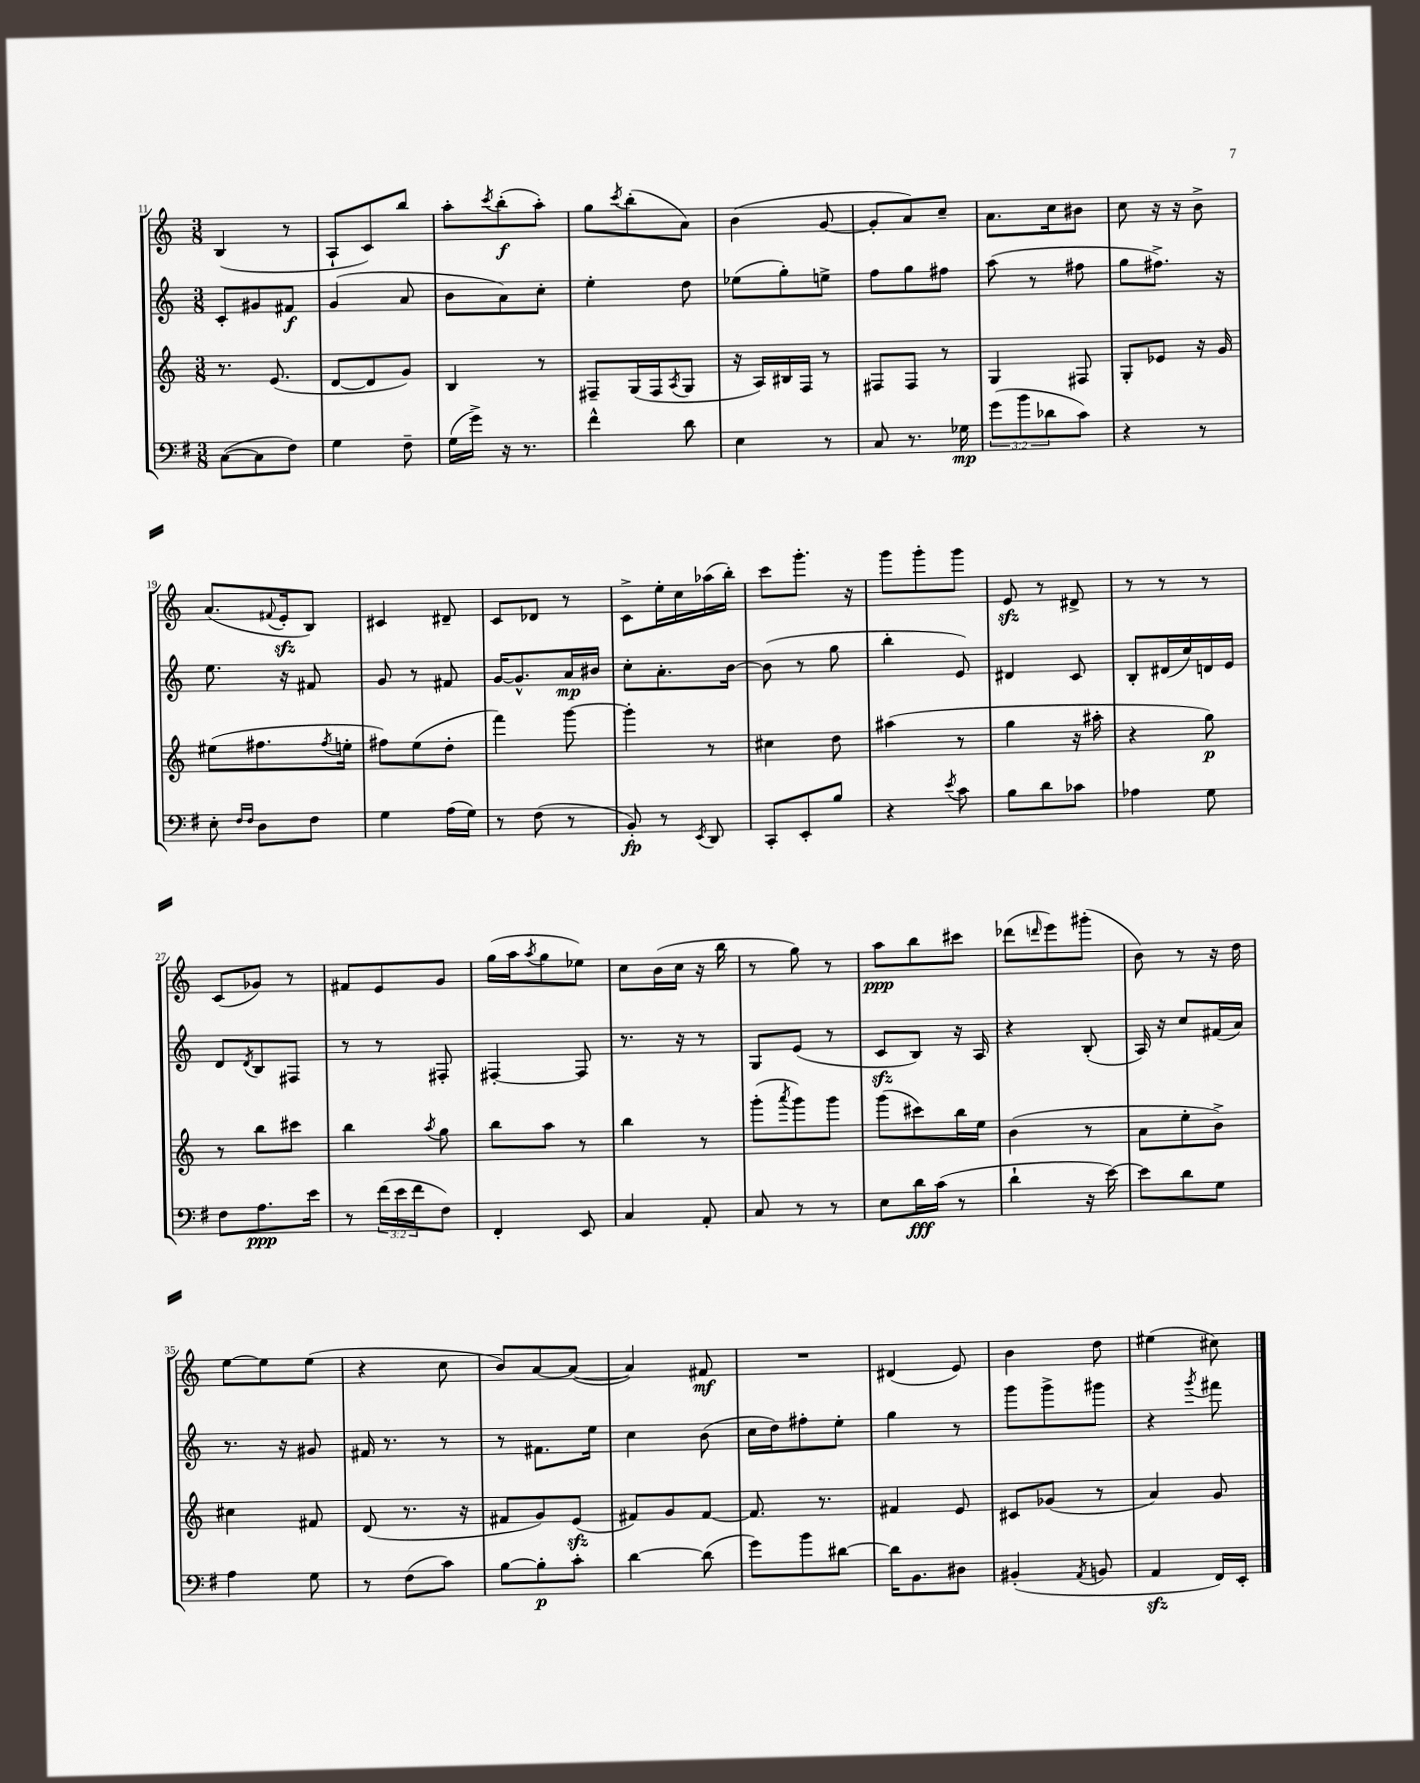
<<
\new StaffGroup <<
\new Staff = "s0" {
    \clef treble \key c \major \numericTimeSignature \time 3/8
    b4( r8 |
    a8-! c'8) b''8 |
    a''8-. \acciaccatura { c'''8 } b''8-.\f( a''8-.) |
    g''8 \acciaccatura { c'''8 } b''8-.( a'8) |
    b'4( g'8~ |
    g'8-. a'8) c''8-- |
    a'8. c''16 bis'8 |
    c''8 r16 r16 b'8-> |
    a'8.( \appoggiatura { fis'8 } e'16-.\sfz b8) |
    cis'4 dis'8-- |
    c'8 des'8 r8 |
    c'8-> e''16-. c''16 aes''16( b''16-.) |
    c'''8 g'''8.-. r16 |
    g'''8 g'''8-. g'''8 |
    e'8\sfz r8 dis'8-> |
    r8 r8 r8 |
    c'8( ges'8) r8 |
    fis'8 e'8 g'8 |
    g''16( a''16 \acciaccatura { a''8 } g''8 ees''8) |
    c''8 b'16( c''16 r16 b''16 |
    r8 g''8) r8 |
    a''8\ppp b''8 cis'''8 |
    des'''8( \grace { d'''16 } e'''8) gis'''8-.( |
    b'8) r8 r16 d''16 |
    e''8~ e''8 e''8( |
    r4 c''8 |
    b'8) a'8~ a'8~( |
    a'4) fis'8\mf |
    R4. |
    dis'4( e'8) |
    b'4 d''8 |
    eis''4( cis''8) \bar "|." |
}
\new Staff = "s1" {
    \clef treble \key c \major \numericTimeSignature \time 3/8
    c'8-. gis'8 fis'8\f |
    g'4( a'8 |
    b'8 a'8) c''8-. |
    e''4-. d''8 |
    ees''8( g''8-.) e''8-> |
    f''8 g''8 fis''8 |
    a''8( r8 fis''8 |
    g''8 fis''8.->) r16 |
    e''8. r16 fis'8 |
    g'8 r8 fis'8 |
    g'16~ g'8.-^ a'16\mp bis'16 |
    c''8-. a'8.-. b'16~ |
    b'8( r8 g''8 |
    b''4-. e'8) |
    dis'4 c'8 |
    b8-. dis'16( c''16) d'16 e'16 |
    d'8 \acciaccatura { d'8 } b8 fis8 |
    r8 r8 fis8-. |
    fis4~-. fis8 |
    r8. r16 r8 |
    g8 e'8( r8 |
    c'8\sfz b8) r16 a16 |
    r4 b8-.( |
    a16) r16 c''8 fis'16( a'16) |
    r8. r16 gis'8 |
    fis'16 r8. r8 |
    r8 fis'8. e''16 |
    c''4 b'8( |
    c''16 d''16) fis''8-. e''8-. |
    g''4 r8 |
    g'''8 g'''8-> gis'''8 |
    r4 \acciaccatura { g'''8 } fis'''8 \bar "|." |
}
\new Staff = "s2" {
    \clef treble \key c \major \numericTimeSignature \time 3/8
    r8. e'8.( |
    d'8~ d'8 g'8) |
    b4 r8 |
    fis8-- g16( fis16 \acciaccatura { a8 } g8 |
    r16 a16) bis16 f16 r8 |
    fis8 fis8 r8 |
    g4 fis8 |
    g8-. ees'8 r16 g'16 |
    eis''8( fis''8. \acciaccatura { fis''8 } e''16-. |
    fis''8) e''8( d''8-. |
    f'''4) g'''8~ |
    g'''4-. r8 |
    cis''4 d''8 |
    ais''4( r8 |
    g''4 r16 ais''16-. |
    r4 g''8\p) |
    r8 b''8 cis'''8 |
    b''4 \acciaccatura { a''8 } g''8 |
    b''8 a''8 r8 |
    b''4 r8 |
    g'''8-.( \acciaccatura { a'''8 } g'''8) g'''8 |
    g'''8( cis'''8) b''16 e''16 |
    b'4( r8 |
    a'8 e''8-. b'8->) |
    cis''4 fis'8 |
    d'8( r8. r16 |
    fis'8 g'8) e'8\sfz( |
    fis'8) g'8 fis'8~ |
    fis'8. r8. |
    fis'4 e'8 |
    cis'8 ges'8( r8 |
    a'4) g'8 \bar "|." |
}
\new Staff = "s3" {
    \clef bass \key g \major \numericTimeSignature \time 3/8 \override Staff.TupletNumber.text = #tuplet-number::calc-fraction-text
    c8~( c8 fis8) |
    g4 fis8-- |
    g16( g'16->) r16 r8. |
    fis'4-^ d'8 |
    e4 r8 |
    c8 r8. ges16\mp |
    \tuplet 3/2 { g'8( b'8 des'8 } c'8) |
    r4 r8 |
    e8-. \grace { fis16 fis16 } d8 fis8 |
    g4 a16( g16) |
    r8 fis8( r8 |
    b,8-.\fp) r8 \acciaccatura { e,8 } d,8 |
    c,8-. e,8-. b8 |
    r4 \acciaccatura { e'8 } c'8 |
    b8 d'8 ces'8 |
    aes4 g8 |
    fis8 a8.\ppp e'16 |
    r8 \tuplet 3/2 { fis'16( e'16 fis'16 } fis8) |
    fis,4-. e,8 |
    c4 a,8-. |
    c8 r8 r8 |
    e8 d'16\fff c'16( r8 |
    d'4-! r16 e'16~) |
    e'8 d'8 g8 |
    a4 g8 |
    r8 fis8( c'8) |
    b8~ b8-.\p c'8-. |
    d'4~ d'8( |
    g'8) b'8 dis'8~ |
    dis'16 b,8. dis8 |
    bis,4-.( \acciaccatura { a,8 } b,8 |
    a,4\sfz fis,16) e,16-. \bar "|." |
}
>>
>>
\layout { \context { \Score currentBarNumber = #11 } }
